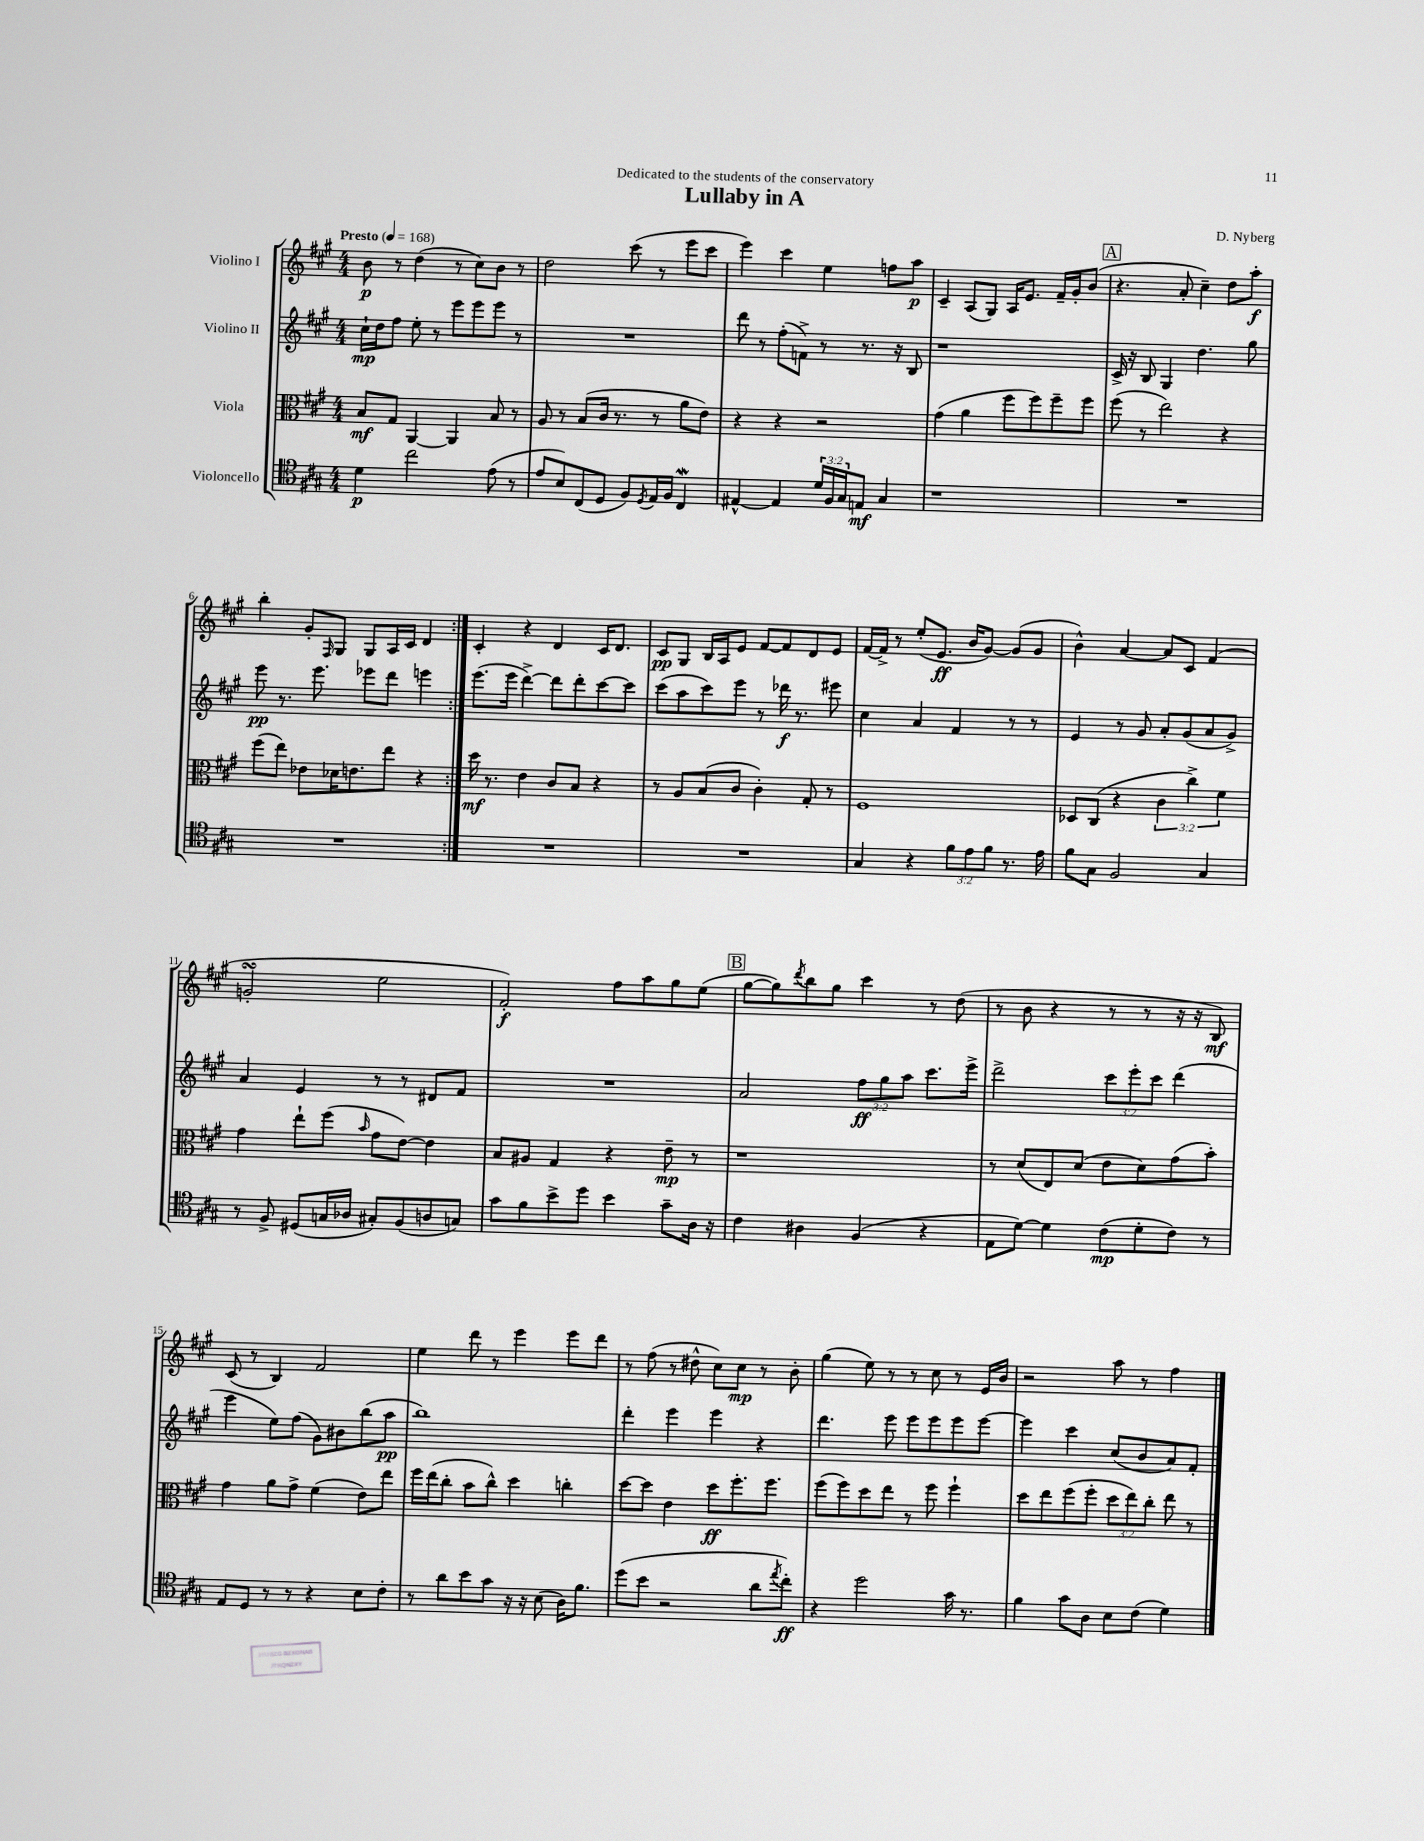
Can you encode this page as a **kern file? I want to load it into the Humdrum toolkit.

**kern	**dynam	**kern	**dynam	**kern	**dynam	**kern	**dynam
*part4	*part4	*part3	*part3	*part2	*part2	*part1	*part1
*staff4	*staff4	*staff3	*staff3	*staff2	*staff2	*staff1	*staff1
*I"Violoncello	*	*I"Viola	*	*I"Violino II	*	*I"Violino I	*
*clefC4	*	*clefC3	*	*clefG2	*	*clefG2	*
*k[f#c#g#]	*	*k[f#c#g#]	*	*k[f#c#g#]	*	*k[f#c#g#]	*
*M4/4	*	*M4/4	*	*M4/4	*	*M4/4	*
*MM168	*	*MM168	*	*MM168	*	*MM168	*
=1	=1	=1	=1	=1	=1	=1	=1
!	!	!	!	!	!	!LO:TX:a:B:t=Presto	!
4d\	p	8B/L	mf	16cc#`\LL	mp	8b\	p
.	.	.	.	16dd\J	.	.	.
.	.	8G#/J	.	8ff#\J	.	8r	.
2cc#\	.	[4AA/	.	8ee'\	.	(4dd\	.
.	.	.	.	8r	.	.	.
.	.	4AA/]	.	8eee\L	.	8r	.
.	.	.	.	8eee\	.	8cc#\L)	.
(8e\	.	8B/	.	8eee\J	.	8b\J	.
8r	.	8r	.	8r	.	8r	.
=2	=2	=2	=2	=2	=2	=2	=2
8e/L	.	8A/	.	1r	.	2dd\	.
8B/)	.	8r	.	.	.	.	.
(8C#/	.	(8B/L	.	.	.	.	.
8D/J	.	16c#/Jk	.	.	.	.	.
.	.	8.r	.	.	.	.	.
8F#/L)	.	.	.	.	.	(8ccc#\	.
8qD/	.	.	.	.	.	.	.
16E/L	.	8r	.	.	.	8r	.
16F#/JJ	.	.	.	.	.	.	.
4C#W/	.	8a\L	.	.	.	8eee\L	.
.	.	8e\J)	.	.	.	8ccc#\J	.
=3	=3	=3	=3	=3	=3	=3	=3
[4E#X^^/	.	4r	.	8ddd\	.	4eee\)	.
.	.	.	.	8r	.	.	.
4E#/]	.	4r	.	(8ff#'\L	.	4ccc#\	.
.	.	.	.	8fn^\J)	.	.	.
24d/LL	.	2r	.	8r	.	4ee\	.
24F#/	.	.	.	.	.	.	.
24G#/J	.	.	.	.	.	.	.
8En/J	mf	.	.	8.r	.	.	.
4G#/	.	.	.	.	.	8ffn\L	.
.	.	.	.	16r	.	.	.
.	.	.	.	8B/	.	8aa\J	p
=4	=4	=4	=4	=4	=4	=4	=4
1r	.	(4g#\	.	1r	.	4c#~/	.
.	.	4a\	.	.	.	(8A/L	.
.	.	.	.	.	.	8G#/J)	.
.	.	8ff#\L	.	.	.	16A/KL	.
.	.	.	.	.	.	8.e/J	.
.	.	8ff#\)	.	.	.	.	.
.	.	8ff#~\	.	.	.	16f#~/LL	.
.	.	.	.	.	.	16g#'/J	.
.	.	8ff#\J	.	.	.	(8b/J	.
!!LO:REH:place=s1:t=A
=5	=5	=5	=5	=5	=5	=5	=5
1r	.	(8ff#\	.	16c#^/	.	4.r	.
.	.	.	.	16r	.	.	.
.	.	8r	.	8B/	.	.	.
.	.	2ee\)	.	4G#/	.	.	.
.	.	.	.	.	.	8a'/	.
.	.	.	.	4.dd\	.	4cc#~\)	.
.	.	4r	.	.	.	8dd\L	.
.	.	.	.	8gg#\	.	8aa'\J	f
!!LO:LB:g=z
=6	=6	=6	=6	=6	=6	=6	=6
1r	.	(8ff#\L	.	8eee\	pp	4bb'\	.
.	.	8ee\J)	.	8.r	.	.	.
.	.	8e-X\L	.	.	.	8g#'/L	.
.	.	.	.	8.eee\	.	.	.
.	.	.	.	.	.	16qqF#/	.
.	.	16d-X\K	.	.	.	8G#/J	.
.	.	8.en\	.	.	.	.	.
.	.	.	.	8eee-X\L	.	8G#/L	.
.	.	8ee\J	.	8ddd\J	.	16A/L	.
.	.	.	.	.	.	16c#/JJ	.
.	.	4r	.	4eeen\	.	4d/	.
=7:|!	=7:|!	=7:|!	=7:|!	=7:|!	=7:|!	=7:|!	=7:|!
1r	.	16dd\	mf	(8.eee\L	.	4c#'/	.
.	.	8.r	.	.	.	.	.
.	.	.	.	16eee\Jk	.	.	.
.	.	4e\	.	[4ddd^\)	.	4r	.
.	.	8c#/L	.	8ddd\L]	.	4d/	.
.	.	8B/J	.	8ddd'\	.	.	.
.	.	4r	.	[8ccc#\	.	16c#/KL	.
.	.	.	.	.	.	8.d/J	.
.	.	.	.	8ccc#\J]	.	.	.
=8	=8	=8	=8	=8	=8	=8	=8
1r	.	8r	.	(8ccc#\L	.	8c#/L	pp
.	.	8A/L	.	8aa\	.	8G#/J	.
.	.	(8B/	.	8ccc#\)	.	16B/LL	.
.	.	.	.	.	.	16A/J	.
.	.	8c#/J	.	8eee\J	.	8e/J	.
.	.	4c#'\)	.	8r	.	[8f#/L	.
.	.	.	.	16ddd-X\	f	8f#/]	.
.	.	.	.	8.r	.	.	.
.	.	8G#'/	.	.	.	8d/	.
.	.	8r	.	8eee#X\	.	8e/J	.
=9	=9	=9	=9	=9	=9	=9	=9
4G#/	.	1F#	.	4cc#\	.	[16f#/LL	.
.	.	.	.	.	.	16f#^/JJ]	.
.	.	.	.	.	.	8r	.
4r	.	.	.	4a/	.	(8ee'/L	.
.	.	.	.	.	.	8.e/J	ff
12f#\L	.	.	.	4f#/	.	.	.
.	.	.	.	.	.	16b/KL	.
12e\	.	.	.	.	.	.	.
.	.	.	.	.	.	[8g#/J)	.
12f#\J	.	.	.	.	.	.	.
8.r	.	.	.	8r	.	(8g#/L]	.
.	.	.	.	8r	.	8g#/J	.
16e\	.	.	.	.	.	.	.
=10	=10	=10	=10	=10	=10	=10	=10
8f#\L	.	8D-X/L	.	4e/	.	4b^^\)	.
8G#\J	.	(8C#/J	.	.	.	.	.
2F#/	.	4r	.	8r	.	[4a/	.
.	.	.	.	8g#/	.	.	.
.	.	6c#\	.	8a'/L	.	8a/L]	.
.	.	.	.	(8g#/	.	8c#/J	.
.	.	6cc#^\)	.	.	.	.	.
4G#/	.	.	.	8a/	.	(4f#/	.
.	.	6f#\	.	.	.	.	.
.	.	.	.	8g#^/J)	.	.	.
!!LO:LB:g=z
=11	=11	=11	=11	=11	=11	=11	=11
8r	.	4g#\	.	4a/	.	2gnsSSs'/	.
8F#^/	.	.	.	.	.	.	.
(8D#X/L	.	8ee`\L	.	4e/	.	.	.
16Gn/L	.	(8ff#\J	.	.	.	.	.
16A-X/JJ	.	.	.	.	.	.	.
.	.	16qqb/	.	.	.	.	.
8G#X'/L)	.	8g#\L	.	8r	.	2ee\	.
(8F#/	.	[8e\J)	.	8r	.	.	.
8An/	.	4e\]	.	8d#X/L	.	.	.
8Gn/J)	.	.	.	8f#/J	.	.	.
=12	=12	=12	=12	=12	=12	=12	=12
8g#\L	.	8B/L	.	1r	.	2f#'/)	f
8f#\	.	8A#X/J	.	.	.	.	.
8b^\	.	4G#/	.	.	.	.	.
8dd\J	.	.	.	.	.	.	.
4b\	.	4r	.	.	.	8ff#\L	.
.	.	.	.	.	.	8aa\	.
8g#~\L	.	8e~\	mp	.	.	8gg#\	.
16A\Jk	.	8r	.	.	.	(8ee\J	.
16r	.	.	.	.	.	.	.
!!LO:REH:place=s1:t=B
=13	=13	=13	=13	=13	=13	=13	=13
4c#\	.	1r	.	2a/	.	[8gg#\L	.
.	.	.	.	.	.	8gg#\])	.
.	.	.	.	.	.	8qddd/	.
4A#X\	.	.	.	.	.	8bb\	.
.	.	.	.	.	.	8gg#\J	.
(4F#/	.	.	.	12ff#\L	ff	4ccc#\	.
.	.	.	.	12gg#\	.	.	.
.	.	.	.	12aa\J	.	.	.
4r	.	.	.	8.ccc#\L	.	8r	.
.	.	.	.	.	.	(8dd\	.
.	.	.	.	16eee^\Jk	.	.	.
=14	=14	=14	=14	=14	=14	=14	=14
8E\L	.	8r	.	2ddd^\	.	8r	.
[8d\J)	.	(8d/L	.	.	.	8b\	.
4d\]	.	8E/)	.	.	.	4r	.
.	.	(8d/J	.	.	.	.	.
(8c#\L	mp	8e\L	.	12ccc#\L	.	8r	.
.	.	.	.	12eee'\	.	.	.
8d'\	.	8d\)	.	.	.	8r	.
.	.	.	.	12ccc#\J	.	.	.
8c#\J)	.	(8g#\	.	(4ddd\	.	16r	.
.	.	.	.	.	.	16r	.
8r	.	8b'\J)	.	.	.	8B/)	mf
!!LO:LB:g=z
=15	=15	=15	=15	=15	=15	=15	=15
8E/L	.	4g#\	.	4eee\	.	(8c#/	.
8D/J	.	.	.	.	.	8r	.
8r	.	8a\L	.	8ee\L)	.	4B/)	.
8r	.	8g#^\J	.	(8ff#\J	.	.	.
4r	.	(4f#\	.	8g#\L)	.	2f#/	.
.	.	.	.	8b#X\	.	.	.
8B\L	.	8e\L)	.	(8bb\	.	.	.
8c#'\J	.	8ee\J	.	8aa\J	pp	.	.
=16	=16	=16	=16	=16	=16	=16	=16
8r	.	16ff#\LL	.	1bb)	.	4ee\	.
.	.	(16ee\J	.	.	.	.	.
8a\L	.	8cc#'\J	.	.	.	.	.
8b\	.	8b\L	.	.	.	8ddd\	.
8g#\J	.	8cc#^^\J)	.	.	.	8r	.
16r	.	4dd\	.	.	.	4eee\	.
16r	.	.	.	.	.	.	.
(8B\	.	.	.	.	.	.	.
16A\KL)	.	4ccn'\	.	.	.	8eee\L	.
8.f#\J	.	.	.	.	.	.	.
.	.	.	.	.	.	8ddd\J	.
=17	=17	=17	=17	=17	=17	=17	=17
(8dd\L	.	[8dd\L	.	4ddd'\	.	8r	.
8b\J	.	8dd\J]	.	.	.	(8ff#\	.
2r	.	4e\	.	4eee\	.	8r	.
.	.	.	.	.	.	8dd#X^^\	.
.	.	8dd\L	ff	4eee\	.	8cc#\L)	.
.	.	8.ff#'\	.	.	.	8cc#\J	mp
8a\L	.	.	.	4r	.	8r	.
.	.	8.ff#\J	.	.	.	.	.
8qee/	.	.	.	.	.	.	.
8cc#'\J)	ff	.	.	.	.	8b'\	.
=18	=18	=18	=18	=18	=18	=18	=18
4r	.	(8ff#\L	.	4.ddd\	.	(4gg#\	.
.	.	8ff#\)	.	.	.	.	.
2dd\	.	8dd\	.	.	.	8ee\)	.
.	.	8ee\J	.	8eee\	.	8r	.
.	.	8r	.	8eee\L	.	8r	.
.	.	8ff#\	.	8eee\	.	8cc#\	.
16g#\	.	4ff#`\	.	8eee\	.	8r	.
8.r	.	.	.	.	.	.	.
.	.	.	.	[8eee\J	.	16e/LL	.
.	.	.	.	.	.	16b/JJ	.
=19	=19	=19	=19	=19	=19	=19	=19
4f#\	.	8dd\L	.	4eee\]	.	2r	.
.	.	8ee\	.	.	.	.	.
8g#\L	.	(8ff#\	.	4ccc#\	.	.	.
8A\J	.	8ff#'\J	.	.	.	.	.
8B\L	.	12dd\L	.	(8cc#/L	.	8aa\	.
.	.	12ee\)	.	.	.	.	.
(8c#\J	.	.	.	8b/	.	8r	.
.	.	12cc#'\J	.	.	.	.	.
4d\)	.	8ee\	.	8a/)	.	4ff#\	.
.	.	8r	.	8f#'/J	.	.	.
==	==	==	==	==	==	==	==
*-	*-	*-	*-	*-	*-	*-	*-
